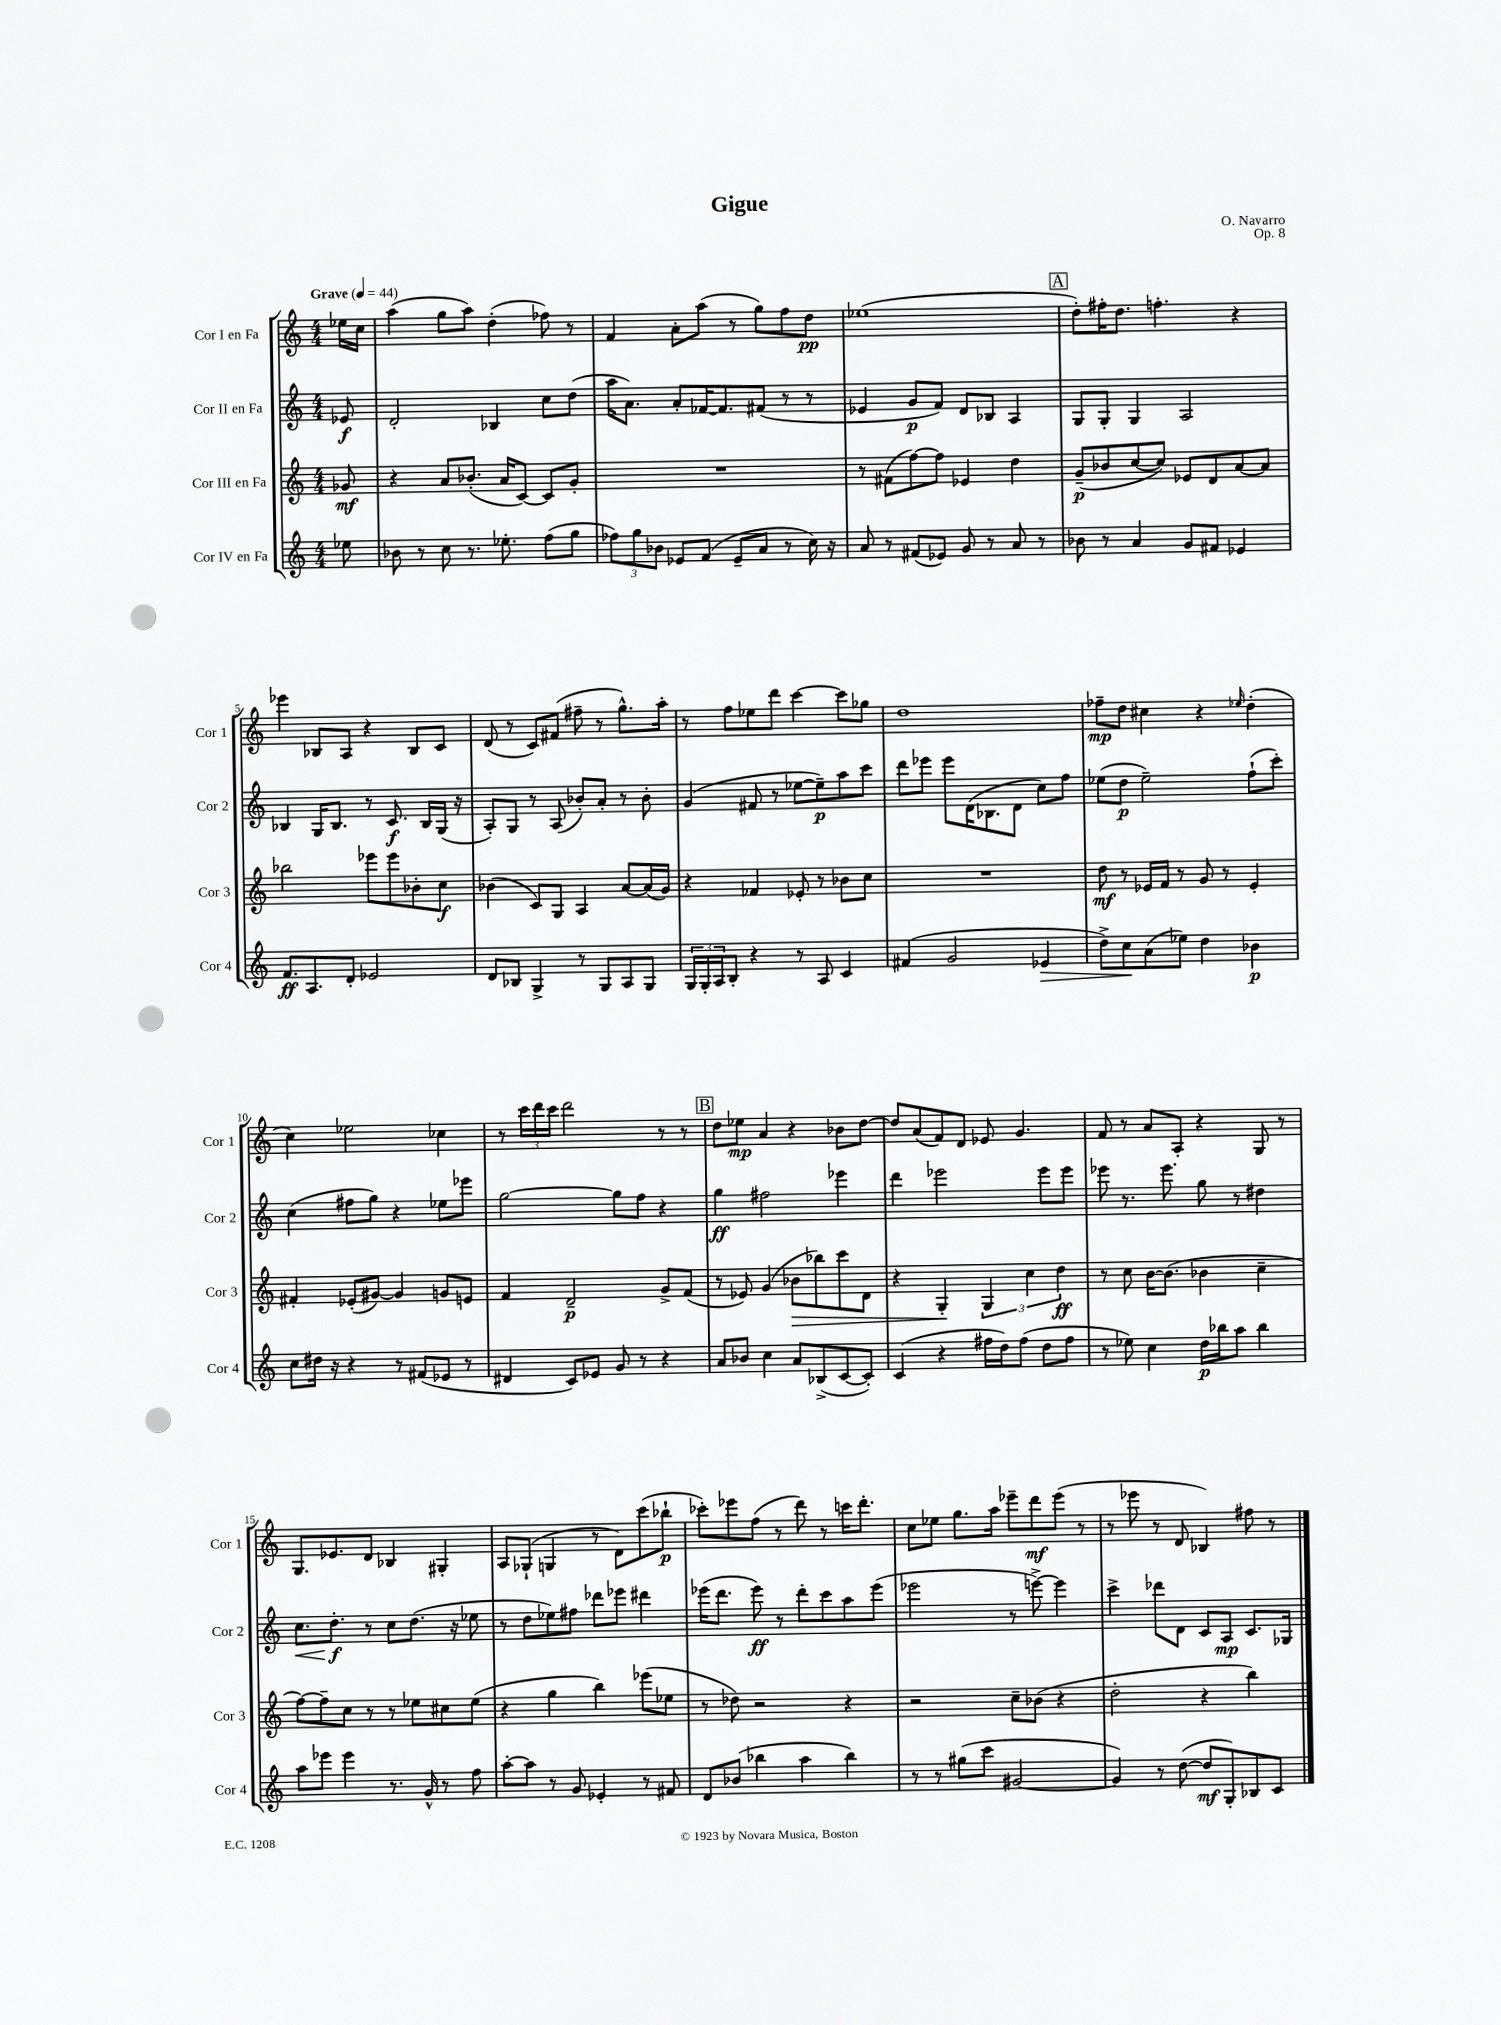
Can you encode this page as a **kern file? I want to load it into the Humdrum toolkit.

**kern	**dynam	**kern	**dynam	**kern	**dynam	**kern	**dynam
*part4	*part4	*part3	*part3	*part2	*part2	*part1	*part1
*staff4	*staff4	*staff3	*staff3	*staff2	*staff2	*staff1	*staff1
*I"Cor IV en Fa	*	*I"Cor III en Fa	*	*I"Cor II en Fa	*	*I"Cor I en Fa	*
*I'Cor 4	*	*I'Cor 3	*	*I'Cor 2	*	*I'Cor 1	*
*clefG2	*	*clefG2	*	*clefG2	*	*clefG2	*
*k[]	*	*k[]	*	*k[]	*	*k[]	*
*M4/4	*	*M4/4	*	*M4/4	*	*M4/4	*
*MM44	*	*MM44	*	*MM44	*	*MM44	*
=	=	=	=	=	=	=	=
!	!	!	!	!	!	!LO:TX:a:B:t=Grave	!
8ee-X\	.	8g-X/	mf	8e-X/	f	16ee-X\LL	.
.	.	.	.	.	.	16cc\JJ	.
=1	=1	=1	=1	=1	=1	=1	=1
8b-X\	.	4r	.	2d'/	.	(4aa\	.
8r	.	.	.	.	.	.	.
8cc\	.	8a/L	.	.	.	8gg\L	.
8.r	.	(8.b-X'/J	.	.	.	8aa\J)	.
.	.	.	.	4B-X/	.	(4dd'\	.
8.ee-X'\	.	16a/KL	.	.	.	.	.
.	.	[8c/J)	.	.	.	.	.
(8ff\L	.	8c/L]	.	8cc\L	.	8ff-X\)	.
8gg\J	.	8g'/J	.	(8dd\J	.	8r	.
=2	=2	=2	=2	=2	=2	=2	=2
12ff-X\L)	.	1r	.	16aa\KL	.	4f/	.
.	.	.	.	8.a\J)	.	.	.
12gg\	.	.	.	.	.	.	.
12b-X\J	.	.	.	.	.	.	.
8e-X/L	.	.	.	8a'/L	.	8a'\L	.
(8f/J	.	.	.	[16f-X/K	.	(8aa\J	.
.	.	.	.	8.f-/]	.	.	.
8e-~/L	.	.	.	.	.	8r	.
8a/J	.	.	.	(8f#X/J	.	8gg\L)	.
8r	.	.	.	8r	.	8ff\	.
16cc\)	.	.	.	8r	.	8dd\J	pp
16r	.	.	.	.	.	.	.
=3	=3	=3	=3	=3	=3	=3	=3
8a/	.	8r	.	4e-X/	.	(1ee-X	.
8r	.	(8f#X\L	.	.	.	.	.
(8f#X/L	.	[8ff\)	.	8g/L	p	.	.
8e-X/J)	.	8ff\J]	.	8f/J)	.	.	.
8g/	.	4e-X/	.	8d/L	.	.	.
8r	.	.	.	8B-X/J	.	.	.
8a/	.	4dd\	.	4A/	.	.	.
8r	.	.	.	.	.	.	.
!!LO:REH:place=s1:t=A
=4	=4	=4	=4	=4	=4	=4	=4
8b-X\	.	(8g~/L	p	8G/L	.	8dd'\L)	.
8r	.	8b-X/	.	8G'/J	.	16ff#X'\K	.
.	.	.	.	.	.	8.dd\J	.
4a/	.	[8cc/	.	4G/	.	.	.
.	.	8cc/J])	.	.	.	4.ffn'\	.
8g/L	.	8e-X/L	.	2A/	.	.	.
8f#X/J	.	8d/	.	.	.	.	.
4e-X/	.	[8a/	.	.	.	4r	.
.	.	8a/J]	.	.	.	.	.
!!LO:LB:g=z
=5	=5	=5	=5	=5	=5	=5	=5
8.f/L	ff	2bb-X\	.	4B-X/	.	4eee-X\	.
8.A/	.	.	.	.	.	.	.
.	.	.	.	16G/KL	.	8B-X/L	.
.	.	.	.	8.B-/J	.	.	.
8d'/J	.	.	.	.	.	8A/J	.
2e-X/	.	8eee-X\L	.	8r	.	4r	.
.	.	8eee-\	.	8.c/	f	.	.
.	.	8b-X'\	.	.	.	8B-/L	.
.	.	.	.	16B-/LL	.	.	.
.	.	8cc\J	f	(16G/JJ	.	8c/J	.
.	.	.	.	16r	.	.	.
=6	=6	=6	=6	=6	=6	=6	=6
8d/L	.	(4b-X\	.	8A'/L)	.	(8d/	.
8B-X/J	.	.	.	8G/J	.	8r	.
4G^/	.	8c/L)	.	8r	.	8c/L)	.
.	.	8G/J	.	(8A/	.	(8f#X/J	.
8r	.	4A/	.	8b-X'/L)	.	8ff#X~\	.
8G/L	.	.	.	8a'/J	.	8r	.
8A/	.	[8a/L	.	8r	.	8.gg^^\L)	.
8G/J	.	(16a/L]	.	8b-'\	.	.	.
.	.	16g/JJ)	.	.	.	16aa'\Jk	.
=7	=7	=7	=7	=7	=7	=7	=7
24G/LL	.	4r	.	(4g/	.	8r	.
24G'/	.	.	.	.	.	.	.
24A/J	.	.	.	.	.	.	.
8B'/J	.	.	.	.	.	8ff\L	.
4r	.	4f-X/	.	8f#X/	.	8ee-X\	.
.	.	.	.	8r	.	8ddd\J	.
8r	.	8e-X'/	.	[8ee-X\L	.	[4ccc\	.
8A/	.	8r	.	8ee-~\])	p	.	.
4c/	.	8b-X\L	.	8aa\	.	8ccc\L]	.
.	.	8cc\J	.	8ccc\J	.	8gg-X\J	.
=8	=8	=8	=8	=8	=8	=8	=8
(4f#X/	.	1r	.	8ddd\L	.	1dd	.
.	.	.	.	8eee-X\J	.	.	.
2g/	.	.	.	8eee-\L	.	.	.
.	.	.	.	(16d\K	.	.	.
.	.	.	.	8.B-X\	.	.	.
.	.	.	.	8d\J	.	.	.
!	!LO:HP:b	!	!	!	!	!	!
4e-X/	>	.	.	8cc\L)	.	.	.
.	.	.	.	8ff\J	.	.	.
=9	=9	=9	=9	=9	=9	=9	=9
8dd^\L)	.	8dd\	mf	(8ee-X\L	.	8ff-X~\L	mp
8cc\	.	8r	.	8dd\J	p	8dd\J	.
(8a\	]	16e-X/LL	.	2ee-~\)	.	4cc#X\	.
.	.	16f/JJ	.	.	.	.	.
8ee-X\J)	.	8r	.	.	.	.	.
4dd\	.	8g/	.	.	.	4r	.
.	.	8r	.	.	.	.	.
.	.	.	.	.	.	16qqee-X/	.
4b-X\	p	4e-'/	.	(8ff`\L	.	(4dd'\	.
.	.	.	.	8ccc'\J)	.	.	.
!!LO:LB:g=z
=10	=10	=10	=10	=10	=10	=10	=10
8cc\L	.	4f#X'/	.	(4cc\	.	4cc\)	.
16dd#X\Jk	.	.	.	.	.	.	.
16r	.	.	.	.	.	.	.
4r	.	(8e-X'/L	.	8ff#X\L	.	2ee-X\	.
.	.	[8g#X/J)	.	8gg\J)	.	.	.
8r	.	4g#/]	.	4r	.	.	.
(8f#X/L	.	.	.	.	.	.	.
8e-X/J	.	8gn/L	.	8ee-X\L	.	4cc-X\	.
8r	.	8en/J	.	8eee-X\J	.	.	.
=11	=11	=11	=11	=11	=11	=11	=11
4d#X/	.	4f/	.	[2gg\	.	8r	.
.	.	.	.	.	.	24ccc\LL	.
.	.	.	.	.	.	24ddd\	.
.	.	.	.	.	.	24ccc\JJ	.
8c/L)	.	2d~/	p	.	.	2ddd\	.
8e-X/J	.	.	.	.	.	.	.
8g/	.	.	.	8gg\L]	.	.	.
8r	.	.	.	8ff\J	.	.	.
4r	.	8g^/L	.	4r	.	8r	.
.	.	(8f/J	.	.	.	8r	.
!!LO:REH:place=s1:t=B
=12	=12	=12	=12	=12	=12	=12	=12
8a/L	.	8r	.	4gg\	ff	8dd\L	.
8b-X/J	.	8e-X/)	.	.	.	8ee-X\J	mp
4cc\	.	(4g/	.	2ff#X\	.	4a/	.
!	!	!	!LO:HP:b	!	!	!	!
8a/L	.	8b-X\L	>	.	.	4r	.
(8B-X^/	.	8bb-X\)	.	.	.	.	.
[8c/	.	8ccc\	.	4eee-X\	.	8b-X\L	.
8c'/J])	.	8d\J	.	.	.	[8dd\J	.
=13	=13	=13	=13	=13	=13	=13	=13
(4c/	.	4r	.	4ddd\	.	8dd/L]	.
.	.	.	.	.	.	(8a/	.
4r	.	4G'/	.	2eee-X\	.	8f/)	.
.	.	.	.	.	.	8d/J	.
16ff#X\LL	.	6G/	]	.	.	8e-X/	.
16dd\J)	.	.	.	.	.	.	.
(8ff#\J	.	.	.	.	.	4.g/	.
.	.	6cc\	.	.	.	.	.
8dd\L	.	.	.	8eee-\L	.	.	.
.	.	6dd\	ff	.	.	.	.
8ff#\J	.	.	.	8eee-\J	.	.	.
=14	=14	=14	=14	=14	=14	=14	=14
8r	.	8r	.	8eee-X\	.	8f/	.
8ee-X\)	.	8cc\	.	8.r	.	8r	.
4cc\	.	[16b\KL	.	.	.	8a/L	.
.	.	(8.b\J]	.	8.eee-\	.	.	.
.	.	.	.	.	.	8A'/J	.
16dd\LL	p	4b-X\	.	8gg\	.	4r	.
16bb-X\J	.	.	.	.	.	.	.
8aa\J	.	.	.	8r	.	.	.
4bb-\	.	4cc~\	.	4dd#X\	.	8G/	.
.	.	.	.	.	.	8r	.
!!LO:LB:g=z
=15	=15	=15	=15	=15	=15	=15	=15
!	!	!	!	!	!LO:HP:b	!	!
8aa\L	.	[8ff\L)	.	8.cc\L	<	8.G/L	.
8eee-X\J	.	8ff~\]	.	.	.	.	.
.	.	.	.	8.dd'\J	f	8.e-X/	.
4eee-\	.	8cc\J	.	.	.	.	.
.	.	8r	.	8r	[	8d/J	.
8.r	.	8r	.	8cc\L	.	4B-X/	.
.	.	8ee-X\L	.	(8.dd\J	.	.	.
16g^^/	.	.	.	.	.	.	.
8r	.	8cc#X\	.	.	.	4G#X'/	.
.	.	.	.	16r	.	.	.
8ff\	.	(8ee-\J	.	8ee-X\	.	.	.
=16	=16	=16	=16	=16	=16	=16	=16
[8aa'\L	.	4r	.	8r	.	8A/L	.
8aa\J]	.	.	.	8dd\L	.	(8G-X`/J	.
8r	.	4gg\	.	8ee-X\)	.	4Gn/	.
8g/	.	.	.	8ff#X\J	.	.	.
4e-X'/	.	4bb\)	.	8ddd-X\L	.	8r	.
.	.	.	.	8eee-X\J	.	8d\L)	.
8r	.	(8eee-X\L	.	4ddd#X\	.	(8ccc\	.
8f#X/	.	8ee-X\J	.	.	.	8bb-X`\J	p
=17	=17	=17	=17	=17	=17	=17	=17
8d/L	.	8r	.	(16eee-X\KL	.	8ccc-X'\L)	.
.	.	.	.	8.ddd\J	.	.	.
(8b-X/J	.	8dd-X\)	.	.	.	8eee-X\	.
4bb-X\	.	2r	.	8eee-\)	ff	(8ff\J	.
.	.	.	.	8r	.	8r	.
4aa\	.	.	.	8ddd'\L	.	8ddd\)	.
.	.	.	.	8ccc\	.	8r	.
4bb-\)	.	4r	.	8aa\	.	16cccn\KL	.
.	.	.	.	.	.	8.ddd'\J	.
.	.	.	.	(8eee-\J	.	.	.
=18	=18	=18	=18	=18	=18	=18	=18
8r	.	2r	.	2eee-X\	.	8cc\L	.
8r	.	.	.	.	.	8ee-X\J	.
(8gg#X\L	.	.	.	.	.	8.gg\L	.
8ccc\J	.	.	.	.	.	.	.
.	.	.	.	.	.	16aa\Jk	.
[2g#X/	.	8cc~\L	.	8r	.	8eee-X~\L	.
.	.	(8b-X\J	.	[8eeen^\)	.	8ddd\	mf
.	.	4r	.	4eee\]	.	(8eee-\J	.
.	.	.	.	.	.	8r	.
=19	=19	=19	=19	=19	=19	=19	=19
4g#/])	.	2dd'\	.	4ccc^\	.	8r	.
.	.	.	.	.	.	8eee-X\	.
8r	.	.	.	8ddd-X\L	.	8r	.
([8dd\	.	.	.	8d\J	.	8d/	.
8dd/L]	mf	4r	.	8c/L	.	4B-X/)	.
8G'/)	.	.	.	8A/J	mp	.	.
8B-X/	.	4bb\)	.	8.c/L	.	8ff#X\	.
8c/J	.	.	.	.	.	8r	.
.	.	.	.	16G-X/Jk	.	.	.
==	==	==	==	==	==	==	==
*-	*-	*-	*-	*-	*-	*-	*-
